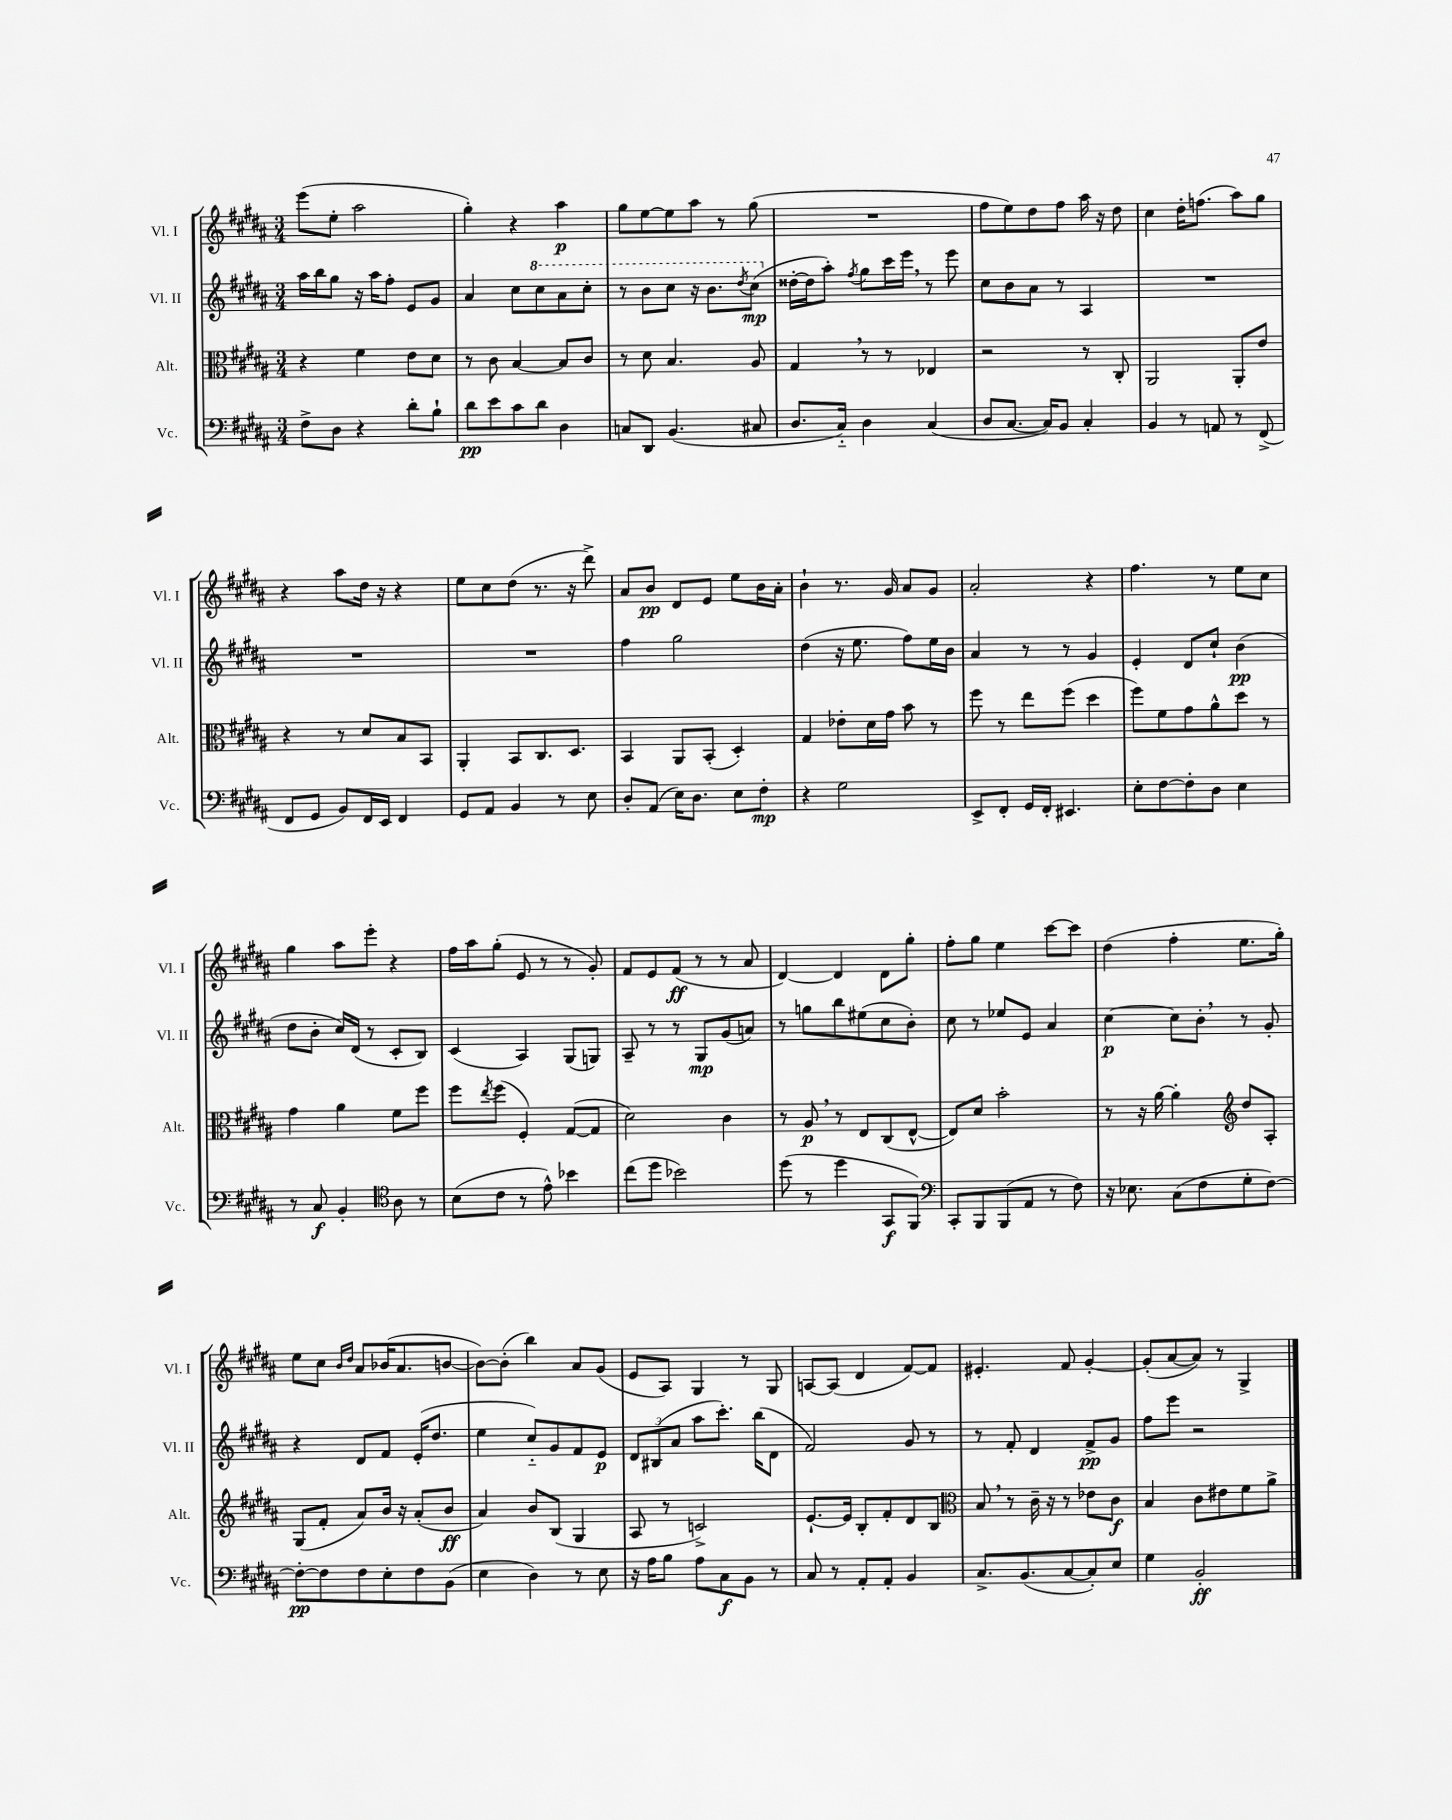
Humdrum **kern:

**kern	**kern	**kern	**kern
*staff4	*staff3	*staff2	*staff1
*clefF4	*clefC3	*clefG2	*clefG2
*k[f#c#g#d#a#]	*k[f#c#g#d#a#]	*k[f#c#g#d#a#]	*k[f#c#g#d#a#]
*M3/4	*M3/4	*M3/4	*M3/4
8F#^	4r	16aa#	(8eee
.	.	16bb	.
8D#	.	8gg#	8ee'
4r	4f#	16r	2aa#
.	.	16aa#	.
.	.	8ff#'	.
8d#'	8e	8e	.
8B`	8d#	8g#	.
=	=	=	=
8d#	8r	4a#	4gg#')
8e	8c#	.	.
8c#	[4B	8cc#	4r
8d#	.	8ccc#	.
4D#	8B]	8aa#	4aa#
.	8c#	8ccc#'	.
=	=	=	=
8C	8r	8r	8gg#
8DD#	8d#	8bb	[8ee
(4.BB	4.B	8ccc#	8ee]
.	.	16r	8aa#
.	.	8.bb	.
.	.	.	8r
.	.	8qddd#	.
8C#	8A#	(8ccc#	(8gg#
=	=	=	=
8.D#	4G#	[16dd##'	2.r
.	.	16dd##]	.
.	.	8aa#')	.
16C#'~)	.	.	.
.	.	8qff#	.
4D#	8r	8gg#	.
.	8r	16ccc#	.
.	.	16eee	.
(4C#	4E-	8r	.
.	.	8eee	.
=	=	=	=
8D#	2r	8cc#	8ff#
[8.C#	.	8b	8ee)
.	.	8a#	8dd#
16C#])	.	.	.
8BB	.	8r	8ff#
4C#'	8r	4A#	16aa#
.	.	.	16r
.	8C#'	.	8dd#
=	=	=	=
4BB	2AA#	2.r	4cc#
8r	.	.	16dd#'
.	.	.	(8.ff
8AA	.	.	.
8r	8AA#'	.	8aa#)
(8FF#^	8e	.	8gg#
=	=	=	=
8FF#	4r	2.r	4r
8GG#	.	.	.
8BB)	8r	.	8aa#
16FF#	8d#	.	16dd#
16EE	.	.	16r
4FF#	8B	.	4r
.	8BB	.	.
=	=	=	=
8GG#	4AA#'	2.r	8ee
8AA#	.	.	8cc#
4BB	8BB	.	(8dd#
.	8.C#	.	8.r
8r	.	.	.
.	8.D#	.	16r
8E	.	.	8ddd#^)
=	=	=	=
8D#'	4BB	4ff#	8a#
(8AA#	.	.	8b
16E)	8AA#	2gg#	8d#
8.D#	.	.	.
.	(8BB'	.	8e
8E	4D#')	.	8ee
8F#'	.	.	16b
.	.	.	16a#'
=	=	=	=
4r	4G#	(4dd#	4b`
2G#	8e-'	16r	8.r
.	.	8.ee	.
.	16d#	.	.
.	16g#	.	16g#
.	8b	8ff#)	8a#
.	8r	16ee	8g#
.	.	16b	.
=	=	=	=
8EE^	8ff#	4a#	2a#'
8FF#'	8r	.	.
16GG#	8ee	8r	.
16FF#'	.	.	.
4.EE#	(8ff#	8r	.
.	4dd#	4g#	4r
=	=	=	=
8E'	8ff#)	4e'	4.ff#
[8F#	8f#	.	.
8F#']	8g#	8d#	.
8D#	8a#^^	8cc#`	8r
4E	8dd#	(4b	8ee
.	8r	.	8cc#
=	=	=	=
8r	4g#	8dd#	4gg#
8C#	.	8b'	.
4BB'	4a#	16cc#)	8aa#
.	.	(16d#	.
.	.	8r	8eee'
*clefC4	*	*	*
8A#	8f#	8c#'	4r
8r	8ff#	8B)	.
=	=	=	=
(8B	8ff#	(4c#	16ff#
.	.	.	16aa#
.	8qee	.	.
8c#	(8ff#	.	(8gg#'
8r	4F#')	4A#)	8e
8e^^)	.	.	8r
4b-	([8G#	(8G#	8r
.	8G#]	8G)	8g#')
=	=	=	=
(8cc#	2d#)	8A#~	8f#
8dd#	.	8r	8e
2b-)	.	8r	(8f#
.	.	8G#	8r
.	4c#	(8g#	8r
.	.	8a)	8a#
=	=	=	=
(8dd#	8r	8r	[4d#)
8r	8A#	8gg	.
4dd#	8r	8bb	4d#]
.	8E	(8ee#	.
8GG#	(8C#	8cc#	8d#
8FF#)	[8E^^	8b')	8gg#'
=	=	=	=
*clefF4	*	*	*
8CC#'	8E])	8cc#	8ff#'
8BBB	8d#	8r	8gg#
(8BBB	2b'	8ee-	4ee
8AA#	.	8e	.
8r	.	4a#	[8ccc#
8F#)	.	.	8ccc#]
=	=	=	=
16r	8r	[4cc#	(4dd#
8.E-	.	.	.
.	16r	.	.
.	[16a#	.	.
(8C#	4a#']	8cc#]	4ff#'
8F#	.	8b'	.
*	*clefG2	*	*
8G#'	8dd#	8r	8.ee
[8F#)	8A#'	8g#'	.
.	.	.	16gg#')
=	=	=	=
8F#'_	(8G#	4r	8ee
8F#]	8f#'	.	8cc#
.	.	.	16qqb
.	.	.	16qqdd#
8F#	8a#)	8d#	8a#
8E'	16b	8f#	(16b-
.	16r	.	8.a#
8F#	(8a#'	(16e'	.
.	.	8.dd#	.
(8BB	8b	.	[8b
=	=	=	=
4E	4a#)	4ee	8b_)
.	.	.	(8b']
4D#)	8b	8cc#'~)	4bb)
.	(8B	8g#	.
8r	4G#	8f#	8a#
8E	.	8e	(8g#
=	=	=	=
16r	8A#	12d#	8e
16A#	.	.	.
.	.	(12B#	.
8B	8r	.	8A#)
.	.	12a#	.
8A#	2c^)	8aa#	4G#
8C#	.	8.ccc#')	.
8BB	.	.	8r
.	.	(16bb	.
8r	.	8d#	8G#
=	=	=	=
8C#	[8.e`	2f#)	[8A
8r	.	.	(8A]
.	16e]	.	.
8AA#'	8B'	.	4d#
8AA#'	8f#'	.	.
4BB	8d#	8g#	[8f#)
.	8B	8r	8f#]
=	=	=	=
*	*clefC3	*	*
8.C#^	8B	8r	4.e#'
.	8r	8f#'	.
(8.BB	.	.	.
.	16c#~	4d#	.
.	16r	.	.
[8C#	8r	.	8f#
8C#'])	8e-	8f#^	[4g#'
8E	8c#	8g#	.
=	=	=	=
4G#	4B	8ff#	(8g#']
.	.	8eee	[8a#
2BB'	8c#	2r	8a#])
.	8e#	.	8r
.	8f#	.	4G#^
.	8a#^	.	.
==	==	==	==
*-	*-	*-	*-
